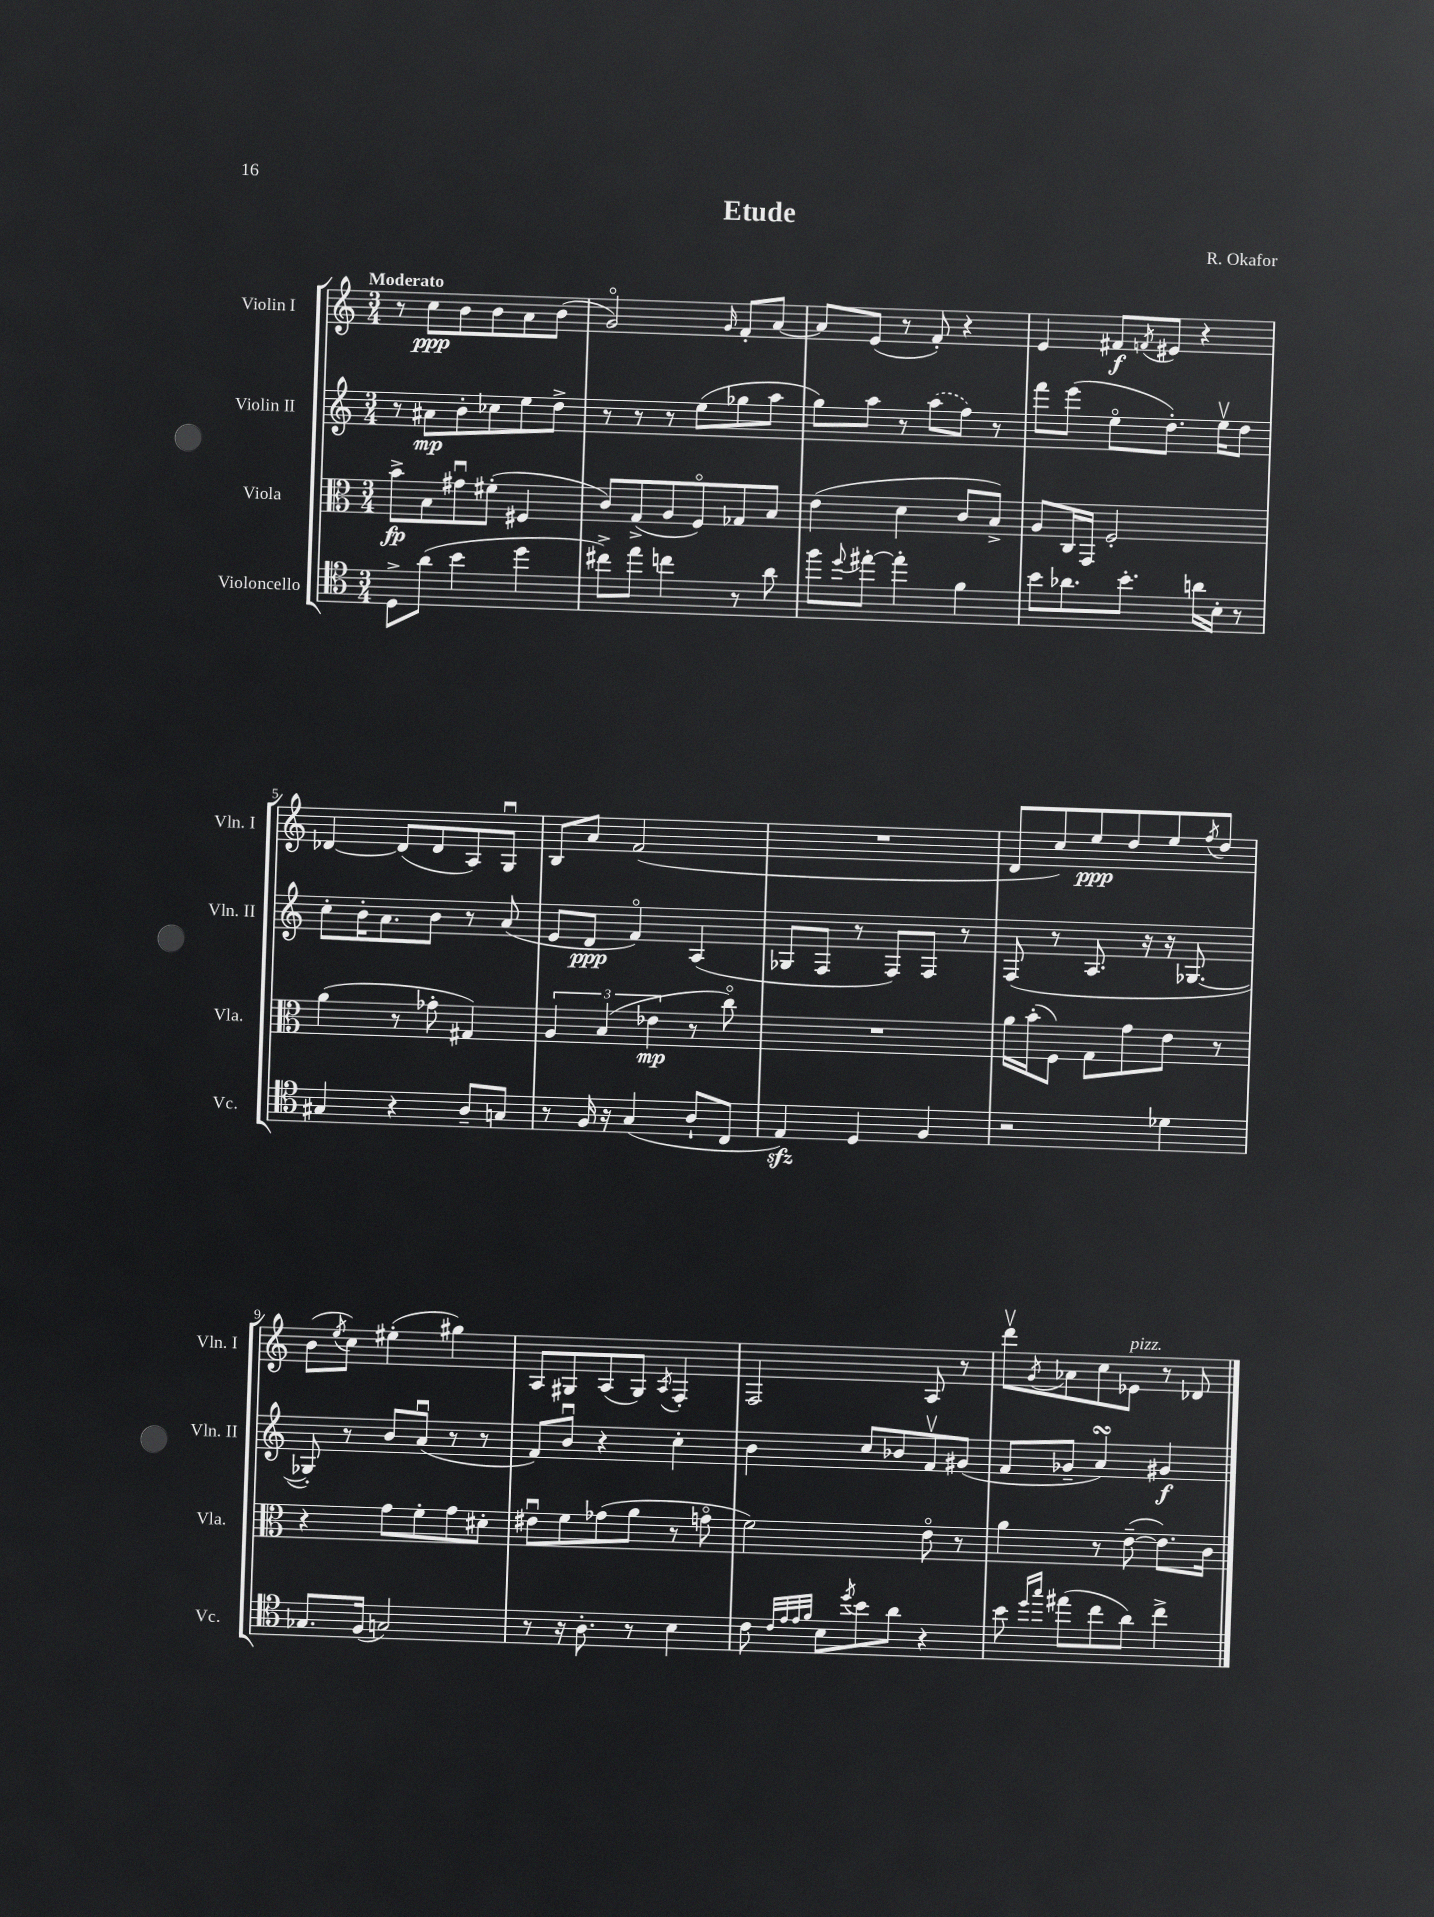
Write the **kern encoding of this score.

**kern	**kern	**kern	**kern
*staff4	*staff3	*staff2	*staff1
*clefC4	*clefC3	*clefG2	*clefG2
*k[]	*k[]	*k[]	*k[]
*M3/4	*M3/4	*M3/4	*M3/4
8D^\L	8b^\L	8r	8r
(8a\J	8B\	8a#\L	8cc\L
4b\	8g#u\	8b'\	8b\
.	(8f#'\J	8cc-\	8b\
4dd\	4F#/	8ee\	8a\
.	.	8dd^\J	(8b\J
=	=	=	=
8cc#^\L)	8c/L)	8r	2go/)
8ee\J	(8G^/	8r	.
4cc\	8A/	8r	.
.	8Fo/)	(8ee\L	.
.	.	.	16qqg/
8r	8G-/	8gg-\	8f'/L
8a\	8B/J	8aa\J	[8a/J
=	=	=	=
8ff\L	(4e\	8gg\L)	8a/]L
8qqdd/	.	.	.
[8ee#'\J	.	8aa\J	(8e/J
4ee#'\]	4d\	8r	8r
.	.	(8aa\L	8f'/)
4f\	8c/L	8ff\J)	4r
.	8B^/J)	8r	.
=	=	=	=
8b\L	8A/L	8fff\L	4e/
8.a-\	16C/L	(8eee\J	.
.	16GG/JJ	.	.
.	2F'/	8eeo\L	8f#/L
8.b'\J	.	.	.
.	.	.	8qf/
.	.	8.dd'\J)	8e#/J
16a\LL	.	.	4r
16B'\JJ	.	16eev\LK	.
8r	.	8dd\J	.
=	=	=	=
4G#/	(4a\	8cc'\L	[4d-/
.	.	16b'\K	.
.	.	8.a\	.
4r	8r	.	(8d-/]L
.	8g-'\	8b\J	8d-/
8A~/L	4G#/)	8r	8A/)
8G/J	.	(8a/	8Gu/J
=	=	=	=
8r	6A/	8e/L	8B/L
16F/	.	8d/J	8a/J
.	(6B/	.	.
16r	.	.	.
(4G/	.	4fo/)	(2f/
.	6e-\	.	.
8A`/L	8r	(4A/	.
8C/J	8cco\)	.	.
=	=	=	=
4E/)	2.r	8G-/L	2.r
.	.	8F/J	.
4D/	.	8r	.
.	.	8F/L)	.
4F/	.	8F/J	.
.	.	8r	.
=	=	=	=
2r	16a\LL	(8F/	8d/L
.	(16b'\J	.	.
.	8F\J)	8r	8cc/)
.	8G\L	8.A/	8ee/
.	8g\	.	8dd/
.	.	16r	.
4d-\	8e\J	16r	8ee/
.	.	[8.G-/	.
.	.	.	8qff/
.	8r	.	8dd/J
=	=	=	=
8.G-/L	4r	8G-'/])	(8b\L
.	.	.	8qee/
.	.	8r	8cc\J)
(16F/Jk	.	.	.
2G/)	8g\L	8b/L	(4ee#'\
.	8f'\	(8au/J	.
.	8g\	8r	4gg#\)
.	8d#'\J	8r	.
=	=	=	=
8r	8e#u\L	8f/L)	8A/L
16r	8f\	8bu/J	8G#/
8.A'\	.	.	.
.	(8g-\	4r	(8A/
8r	8a\J	.	8G#/J)
.	.	.	8qA/
4B\	8r	4cc'\	4F'/
.	8go\	.	.
=	=	=	=
8c\	2f\)	4b\	2F/
32qqc/LLL	.	.	.
32qqe/	.	.	.
32qqe/	.	.	.
32qqf/JJJ	.	.	.
8B\L	.	.	.
8qdd/	.	.	.
8b\	.	8cc/L	.
8a\J	.	8b-/	.
4r	8eo\	8fv/	8A/
.	8r	(8g#/J	8r
=	=	=	=
8b\	4a\	8f/L	8dddv\L
16qqdd/LL	.	.	.
16qqgg/JJ	.	.	8qg/
(8ee#\L	.	8g-~/J	8a-\
8cc\	8r	4a/)	8cc\
8a\J)	([8e~\	.	8e-\J
4cc^\	8.e\]L)	4g#/	8r
.	.	.	8d-/
.	16c\Jk	.	.
==	==	==	==
*-	*-	*-	*-
